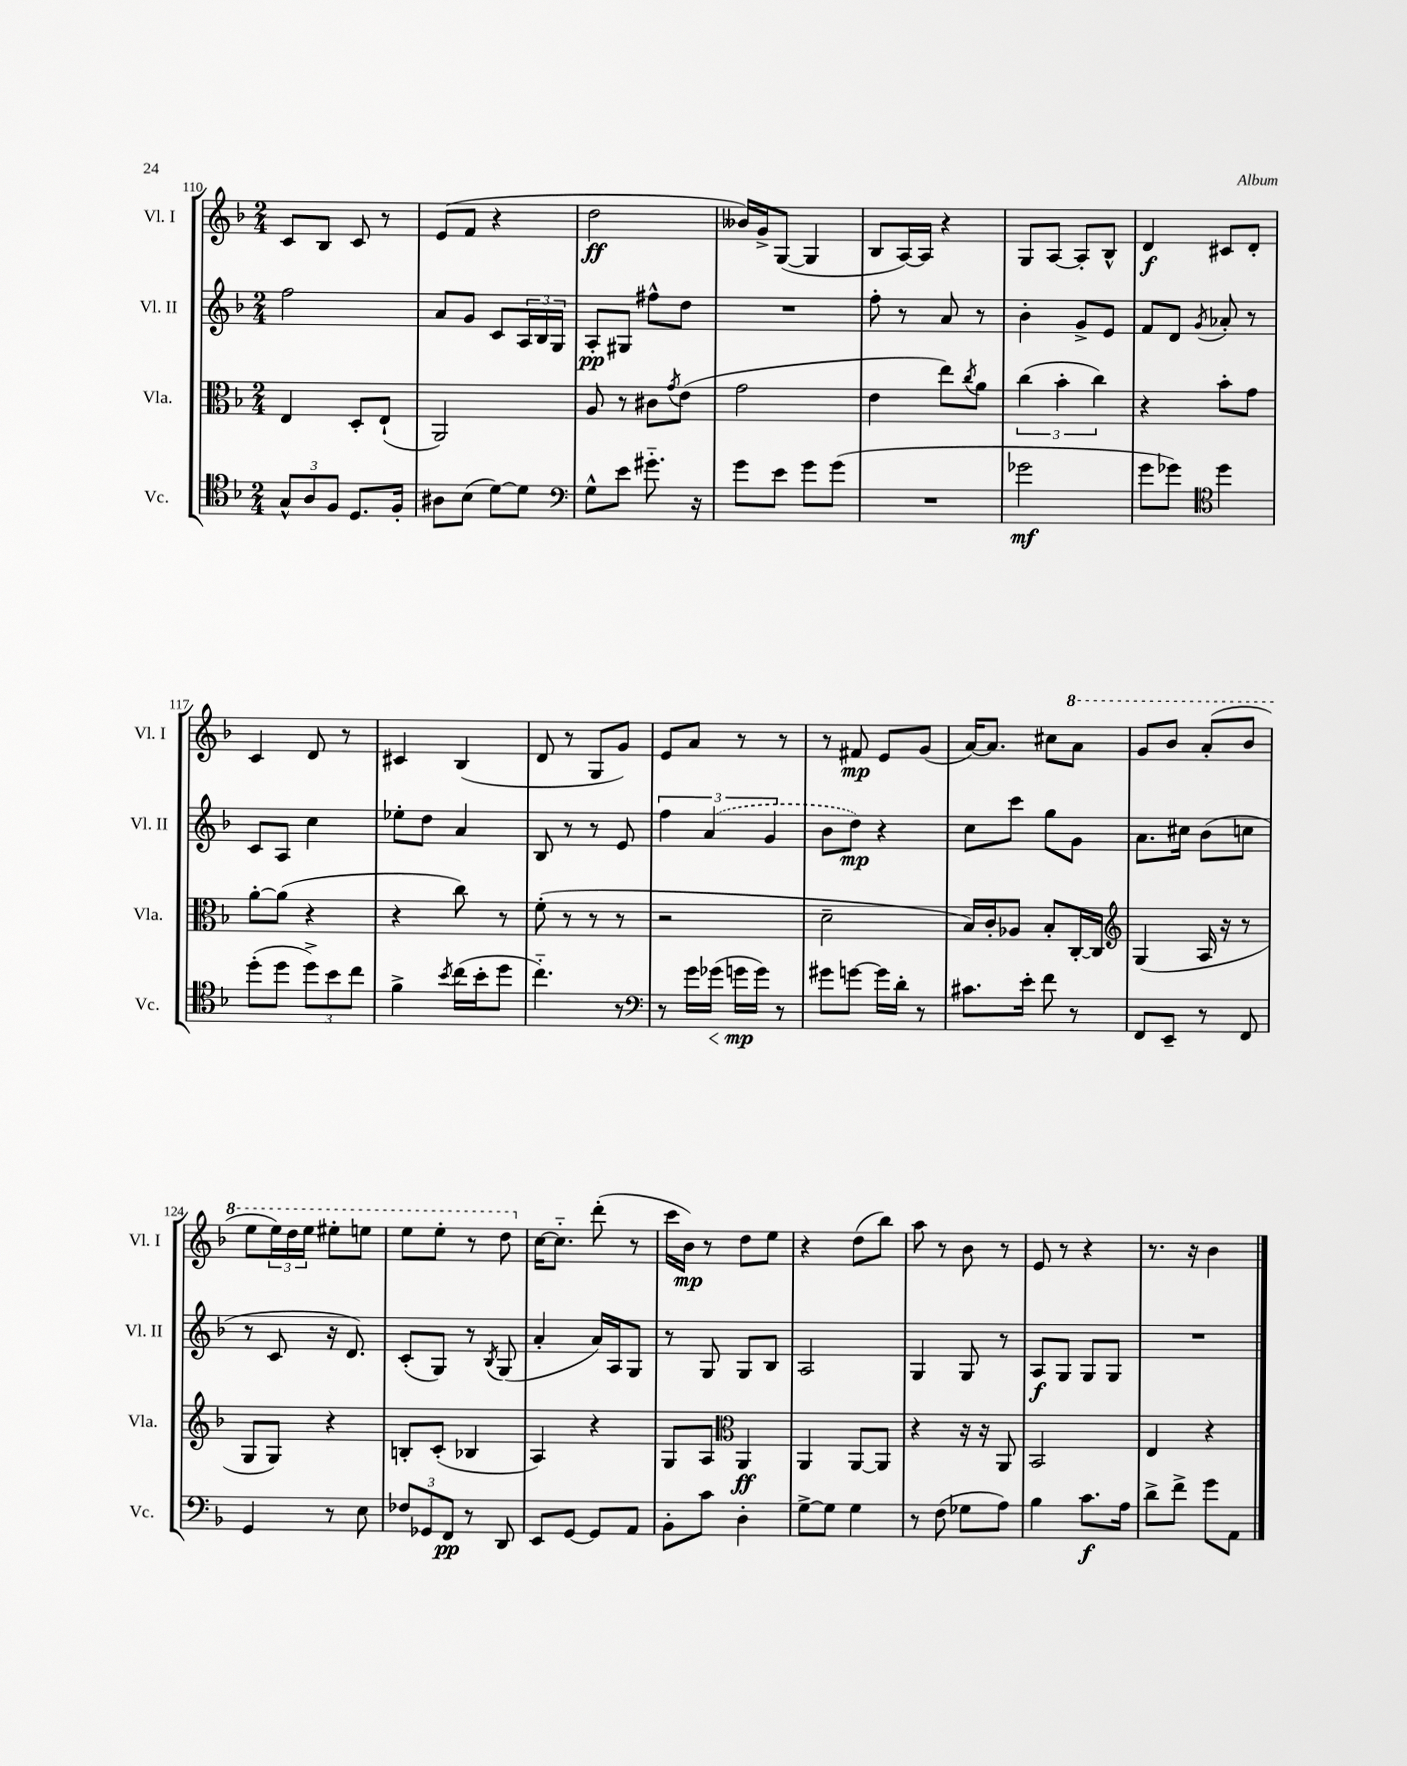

**kern	**kern	**kern	**kern
*staff4	*staff3	*staff2	*staff1
*clefC4	*clefC3	*clefG2	*clefG2
*k[b-]	*k[b-]	*k[b-]	*k[b-]
*M2/4	*M2/4	*M2/4	*M2/4
12G^^	4E	2ff	8c
12A	.	.	.
.	.	.	8B-
12F	.	.	.
8.D	8D'	.	8c
.	(8E`	.	8r
16F'	.	.	.
=	=	=	=
8A#	2AA)	8a	(8e
(8B-	.	8g	8f
[8d)	.	8c	4r
8d]	.	24A	.
.	.	24B-	.
.	.	24G	.
=	=	=	=
*clefF4	*	*	*
8G^^	8A	8A'	2dd
8e	8r	8G#	.
8.g#'~	8c#	8ff#^^	.
.	8qg	.	.
.	(8e	8dd	.
16r	.	.	.
=	=	=	=
8g	2g	2r	16b--)
.	.	.	16g^
8e	.	.	([8G
8g	.	.	4G]
(8g	.	.	.
=	=	=	=
2r	4e	8ff'	8B-
.	.	8r	[16A)
.	.	.	16A]
.	8ee)	8a	4r
.	8qcc	.	.
.	8a	8r	.
=	=	=	=
2g-	(6cc	4b-'	8G
.	.	.	[8A
.	6b-'	.	.
.	.	8g^	8A']
.	6cc)	.	.
.	.	8e	8B-^^
=	=	=	=
8g	4r	8f	4d
8g-)	.	8d	.
*clefC4	*	*	*
.	.	8qg	.
4dd	8b-'	8a-'	8c#
.	8g	8r	8d'
=	=	=	=
(8dd'	[8a'	8c	4c
8dd	(8a]	8A	.
12dd^)	4r	4cc	8d
12b-	.	.	.
.	.	.	8r
12cc	.	.	.
=	=	=	=
4f^	4r	8ee-'	4c#
.	.	8dd	.
8qb-	.	.	.
(16cc	8cc)	4a	(4B-
16b-'	.	.	.
8dd	8r	.	.
=	=	=	=
4.cc'~)	(8f'	8B-	8d
.	8r	8r	8r
.	8r	8r	8G
8r	8r	8e	8g)
=	=	=	=
*clefF4	*	*	*
8r	2r	6ff	8e
16g	.	.	8a
.	.	(6a	.
(16g-	.	.	.
16g	.	.	8r
16g)	.	.	.
.	.	6g	.
8r	.	.	8r
=	=	=	=
8g#	2d~	8b-	8r
[8g	.	8dd)	8f#
16g]	.	4r	8e
16d'	.	.	.
8r	.	.	(8g
=	=	=	=
8.c#	16B-)	8cc	[16a)
.	16c'	.	8.a]
.	8A-	8ccc	.
16e'	.	.	.
8f	8B-'	8gg	8cc#
8r	[16C'	8g	8aa
.	16C]	.	.
=	=	=	=
*	*clefG2	*	*
8FF	(4G	8.a	8gg
8EE~	.	.	8bb-
.	.	16cc#	.
8r	16A	(8b-	(8aa'
.	16r	.	.
8FF	8r	8cc	8bb-
=	=	=	=
4GG	8G	8r	8eee
.	8G)	8c	24eee)
.	.	.	24ddd
.	.	.	24eee
8r	4r	16r	8eee#'
.	.	8.d)	.
8E	.	.	8eee
=	=	=	=
12F-	8B'	(8c'	8eee
12GG-	.	.	.
.	(8c'	8G)	8eee'
12FF	.	.	.
8r	4B-	8r	8r
.	.	8qB-	.
8DD	.	(8G	8ddd
=	=	=	=
8EE	4A)	4a'	[16cc
.	.	.	8.cc'~]
[8GG	.	.	.
8GG]	4r	16a)	(8ddd'
.	.	16A	.
8AA	.	8G	8r
=	=	=	=
8BB-'	8G	8r	16ccc
.	.	.	16b-)
8c	8A	8G	8r
*	*clefC3	*	*
4D'	4AA	8G	8dd
.	.	8B-	8ee
=	=	=	=
[8G^	4AA	2A	4r
8G]	.	.	.
4G	[8AA	.	(8dd
.	8AA]	.	8bb-)
=	=	=	=
8r	4r	4G	8aa
(8F	.	.	8r
8G-	16r	8G	8b-
.	16r	.	.
8A)	8AA	8r	8r
=	=	=	=
4B-	2BB-	8A	8e
.	.	8G	8r
8.c	.	8G	4r
.	.	8G	.
16A	.	.	.
=	=	=	=
8d^	4E	2r	8.r
8f^	.	.	.
.	.	.	16r
8g	4r	.	4b-
8AA	.	.	.
==	==	==	==
*-	*-	*-	*-
